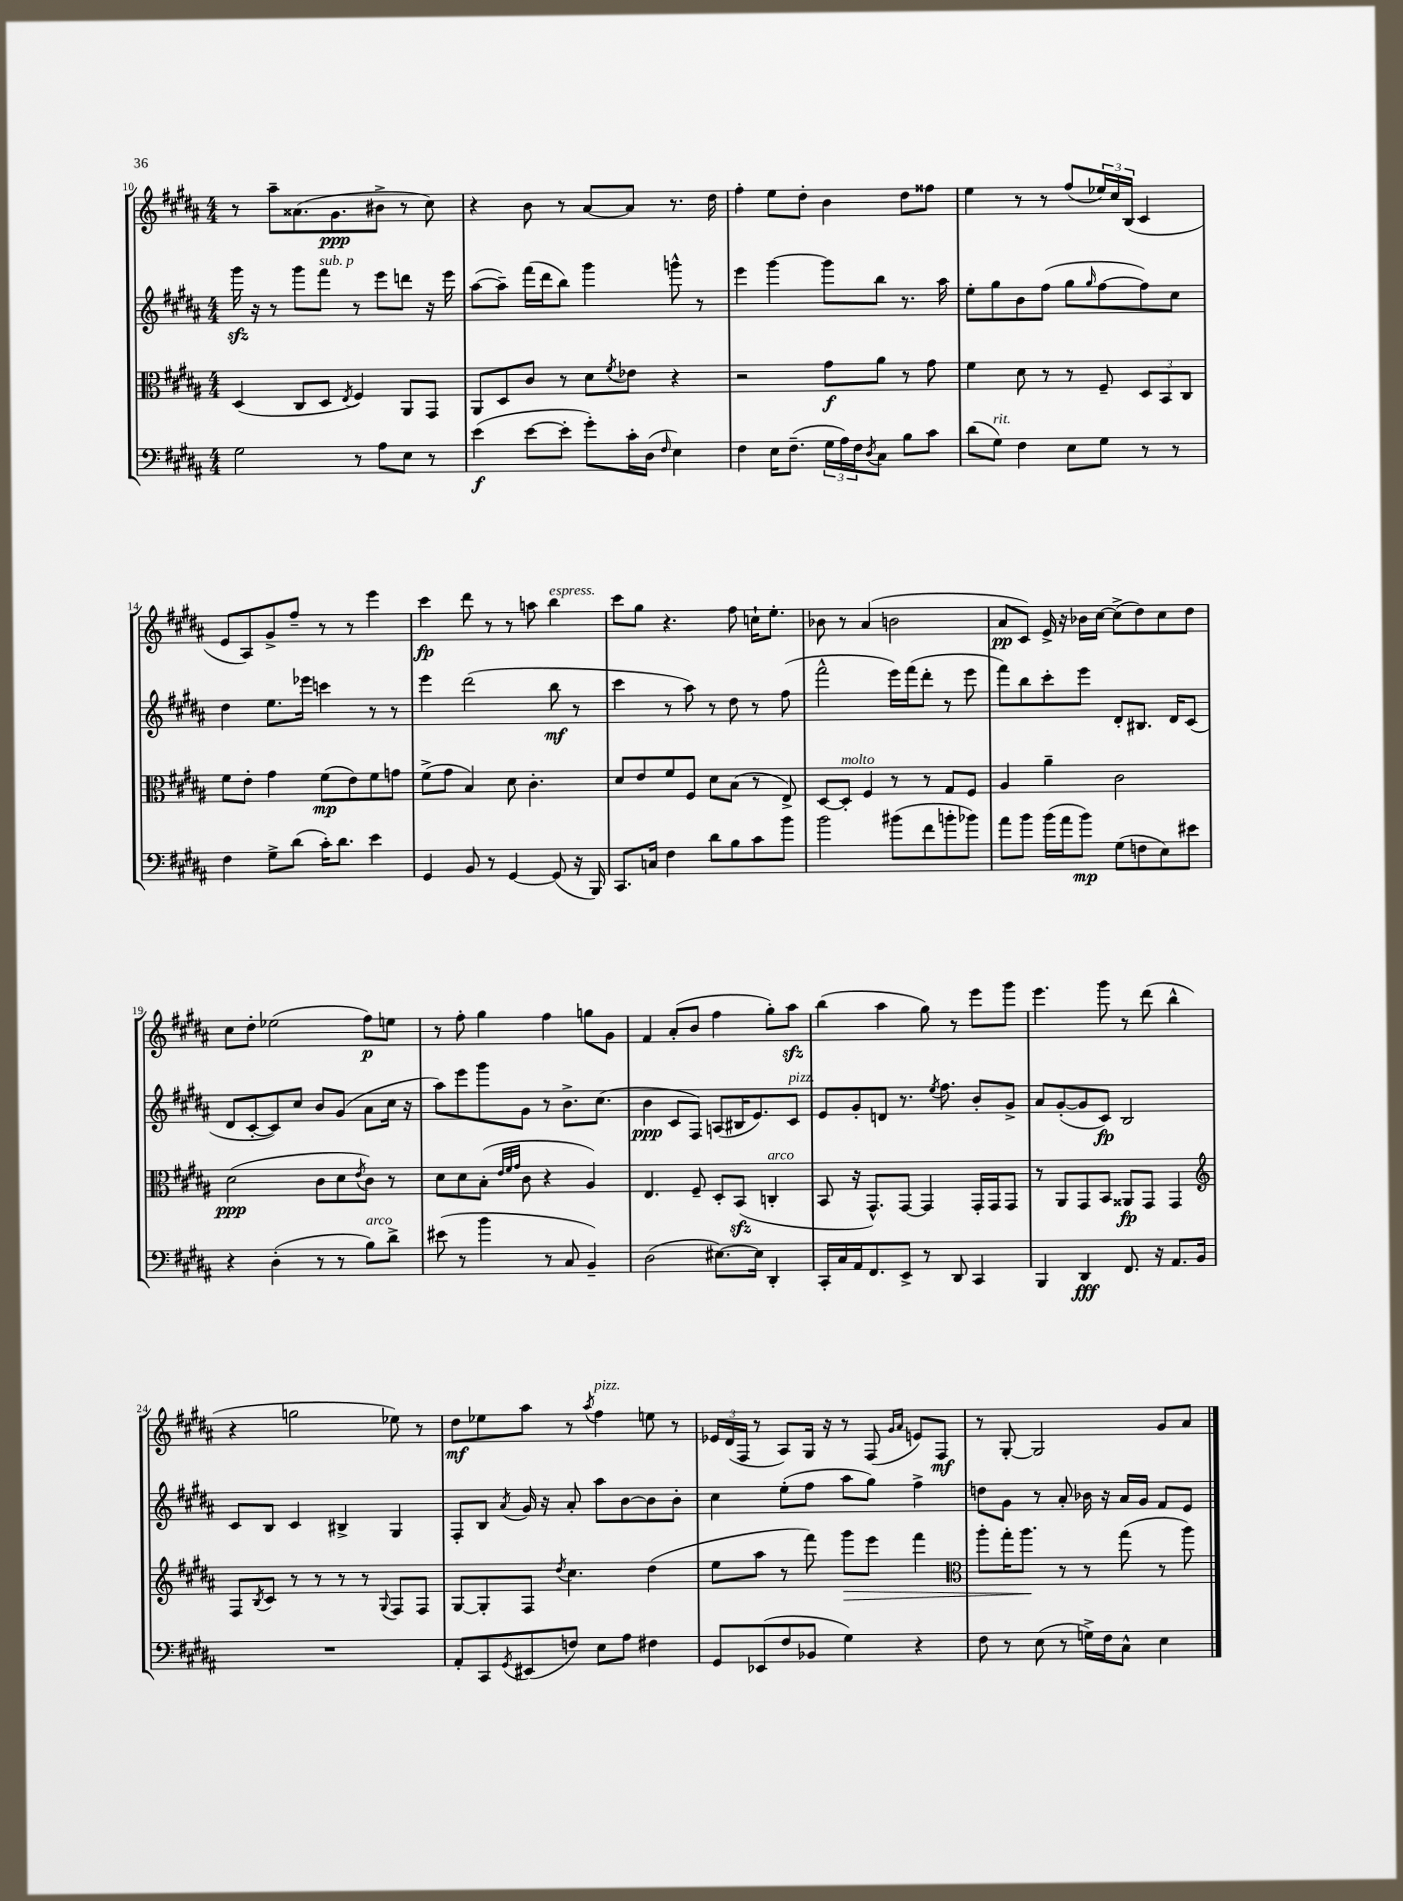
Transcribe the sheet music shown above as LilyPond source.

<<
\new StaffGroup <<
\new Staff = "s0" {
    \clef treble \key b \major \numericTimeSignature \time 4/4
    r8 ais''8-- aisis'8.( gis'8.\ppp bis'8-> r8 cis''8) |
    r4 b'8 r8 ais'8~ ais'8 r8. dis''16 |
    fis''4-. e''8 dis''8-. b'4 dis''8 fisis''8 |
    e''4 r8 r8 fis''8( \tuplet 3/2 { ees''16) cis''16 b16( } cis'4 |
    e'8 ais8) gis'8-> fis''8-- r8 r8 e'''4 |
    cis'''4\fp dis'''8 r8 r8 a''8 b''4^\markup { \italic "espress." } |
    cis'''8 gis''8 r4. fis''8 c''16-! e''8.-. |
    bes'8 r8 ais'4( b'2 |
    ais'8\pp cis'8) e'16-> r16 bes'16 cis''16~ cis''8->( dis''8) cis''8 dis''8 |
    cis''8 dis''8-. ees''2( fis''8\p) e''8 |
    r8 fis''8-. gis''4 fis''4 g''8 gis'8 |
    fis'4 ais'8-.( b'8 fis''4 gis''8-.) ais''8\sfz |
    b''4( ais''4 gis''8) r8 e'''8 gis'''8 |
    e'''4. gis'''8 r8 dis'''8( b''4-^ |
    r4 g''2 ees''8) r8 |
    dis''8\mf ees''8 ais''8 r8 \acciaccatura { ais''8 } fis''4^\markup { \italic "pizz." } e''8 r8 |
    \tuplet 3/2 { ees'16 dis'16( fis16 } r8 ais8) gis16 r16 r8 fis8( \grace { gis'16 ais'16 } e'8) fis8\mf |
    r8 gis8~-. gis2 gis'8 ais'8 \bar "|." |
}
\new Staff = "s1" {
    \clef treble \key b \major \numericTimeSignature \time 4/4
    gis'''16\sfz r16 r8 gis'''8 fis'''8^\markup { \italic "sub. p" } r8 e'''8 d'''8 r16 e'''16 |
    ais''8~( ais''8--) fis'''16( dis'''16 b''8) gis'''4 g'''8-^ r8 |
    e'''4 gis'''4~ gis'''8 b''8 r8. ais''16 |
    e''8-. gis''8 b'8 fis''8( gis''8 \grace { gis''16 } fis''8~ fis''8) cis''8 |
    dis''4 e''8. ees'''16 c'''4 r8 r8 |
    e'''4 dis'''2( b''8\mf r8 |
    cis'''4 r8 ais''8) r8 dis''8 r8 fis''8( |
    fis'''2-^ e'''16) fis'''16( dis'''8-. r8 e'''8 |
    fis'''8) b''8 cis'''8-. e'''8 dis'8-. bis8. dis'16 cis'8( |
    dis'8 cis'8~-. cis'8) cis''8 b'8 gis'8( ais'8 cis''16 r16 |
    ais''8) e'''8 gis'''8 gis'8 r8 b'8.-> cis''8.( |
    b'4\ppp cis'8 fis8) a8( bis16 e'8.) cis'8^\markup { \italic "pizz." } |
    e'8 gis'8-. d'8 r8. \acciaccatura { e''8 } fis''8. b'8-. gis'8-> |
    ais'8 gis'8~-.( gis'8 cis'8\fp) b2 |
    cis'8 b8 cis'4 bis4-> gis4 |
    fis8-. b8 \acciaccatura { ais'8 } gis'16 r16 ais'8-. ais''8 b'8~ b'8 b'8-. |
    cis''4 e''8-.( fis''8 ais''8 gis''8) fis''4-> |
    d''8 gis'8 r8 ais'8-. bes'16 r16 ais'16 gis'16 fis'8 e'8 \bar "|." |
}
\new Staff = "s2" {
    \clef alto \key b \major \numericTimeSignature \time 4/4
    dis4( cis8 dis8 \acciaccatura { e8 } fis4) ais,8 gis,8 |
    ais,8 dis8 cis'8 r8 dis'8 \acciaccatura { fis'8 } ees'8 r4 |
    r2 gis'8\f ais'8 r8 gis'8 |
    fis'4 dis'8 r8 r8 fis8-- \tuplet 3/2 { dis8 b,8 cis8 } |
    fis'8 e'8-. gis'4 fis'8\mp( e'8) fis'8 g'8 |
    fis'8->( gis'8 b4) dis'8 cis'4.-. |
    dis'8 e'8 fis'8 fis8 dis'8 b8( r8 e8->) |
    dis8~ dis8-.^\markup { \italic "molto" } fis4 r8 r8 gis8 fis8 |
    ais4 ais'4-- cis'2 |
    dis'2\ppp( cis'8 dis'8 \acciaccatura { e'8 } cis'8) r8 |
    dis'8 dis'8 b8-.( \grace { e'32 fis'32 gis'32 } cis'8 r4 ais4) |
    e4. fis8-- dis8-. b,8\sfz( c4-.^\markup { \italic "arco" } |
    b,8 r16 gis,8.-^) gis,8~ gis,4 gis,16-. gis,16 gis,8 |
    r8 ais,8 gis,8 b,8 aisis,8\fp gis,8 gis,4 |
    \clef treble fis8 \acciaccatura { b8 } cis'8 r8 r8 r8 r8 \appoggiatura { gis8 } fis8 fis8 |
    gis8~ gis8-. fis8 \acciaccatura { dis''8 } cis''4. dis''4( |
    e''8 ais''8 r8 fis'''8) gis'''8\> e'''8 fis'''4 |
    \clef alto ais''8-. gis''16-. ais''8.\! r8 r8 gis''8( r8 ais''8) \bar "|." |
}
\new Staff = "s3" {
    \clef bass \key b \major \numericTimeSignature \time 4/4
    gis2 r8 ais8 e8 r8 |
    e'4\f( e'8~ e'8-. gis'8-.) cis'16-. dis16( \grace { fis16 } e4) |
    fis4 e16 fis8.--( \tuplet 3/2 { gis16 ais16) fis16 } \acciaccatura { dis8 } cis8 b8 cis'8 |
    dis'8( gis8^\markup { \italic "rit." }) fis4 e8 gis8 r8 r8 |
    fis4 gis8-> dis'8( cis'16-.) dis'8. e'4 |
    gis,4 b,8 r8 gis,4~ gis,8( r16 b,,16) |
    cis,8. c16 fis4 dis'8 b8 cis'8 b'8 |
    b'2 bis'8( fis'8 b'8-. bes'8) |
    ais'8 b'8 b'16( ais'16 b'8\mp) gis8( f8 e8) eis'8 |
    r4 dis4-.( r8 r8 b8^\markup { \italic "arco" }) dis'8-> |
    eis'8( r8 b'4 r8 cis8 b,4--) |
    dis2( eis8.~) eis16 dis,4-. |
    cis,16-. cis16 ais,16 fis,8. e,8-> r8 dis,8 cis,4 |
    b,,4 dis,4\fff fis,8. r16 ais,8. b,16 |
    R1 |
    ais,8-. cis,8 \acciaccatura { gis,8 } eis,8( f8) e8 ais8 fis4 |
    gis,8 ees,8( fis8 bes,8 gis4) r4 |
    fis8 r8 e8( r8 g16->) fis16 cis8-^ e4 \bar "|." |
}
>>
>>
\layout { \context { \Score currentBarNumber = #10 } }
